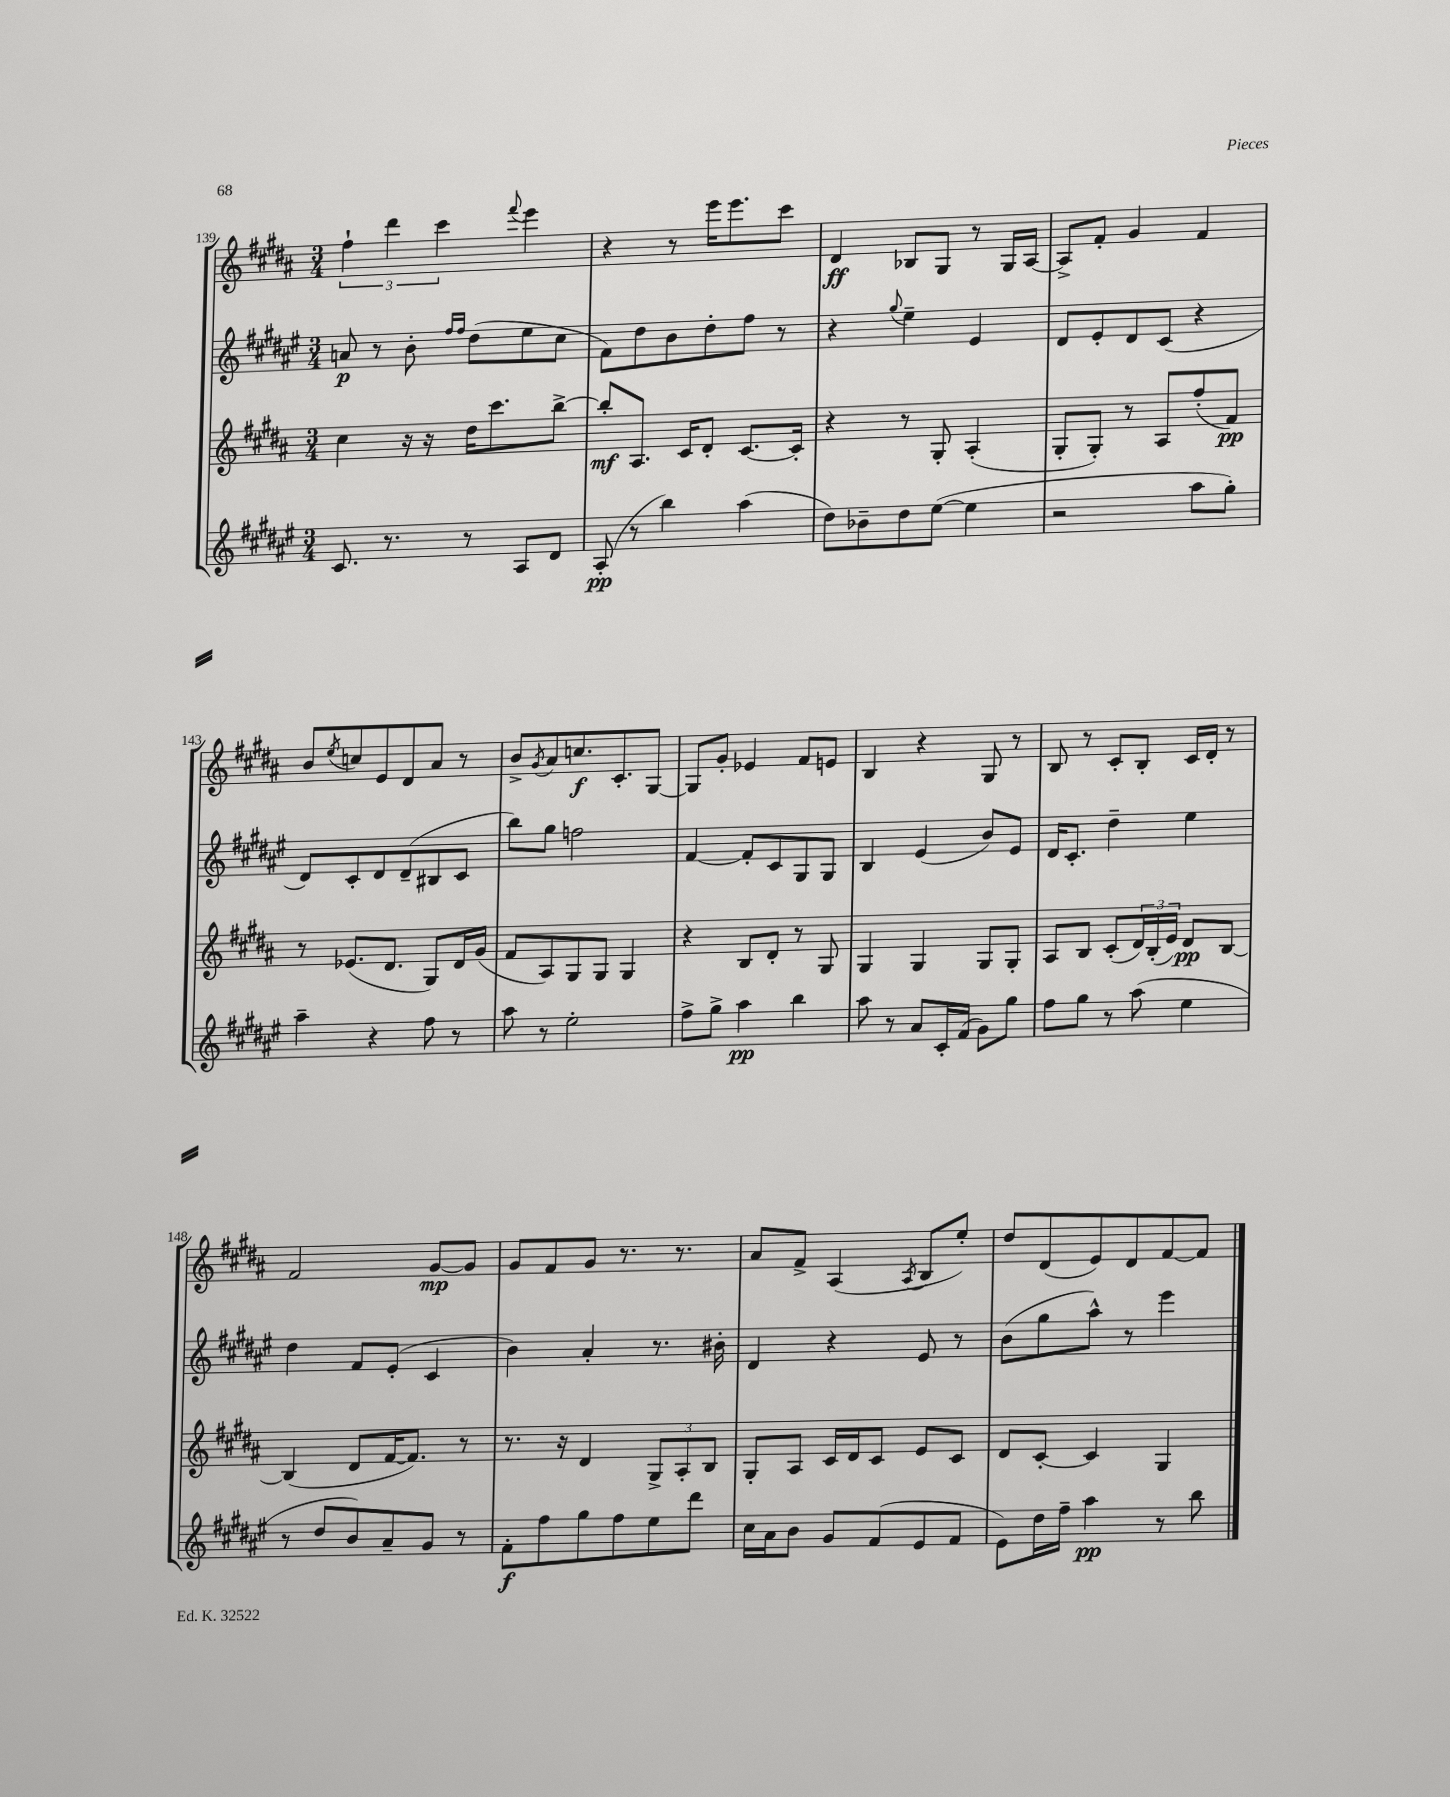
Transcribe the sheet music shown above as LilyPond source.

<<
\new StaffGroup <<
\new Staff = "s0" {
    \clef treble \key b \major \numericTimeSignature \time 3/4
    \tuplet 3/2 { fis''4-! dis'''4 cis'''4 } \appoggiatura { fis'''8 } e'''4 |
    r4 r8 e'''16 e'''8. cis'''8 |
    dis'4\ff bes8 gis8 r8 gis16 ais16~ |
    ais8-> fis'8-. gis'4 fis'4 |
    b'8 \acciaccatura { e''8 } c''8 e'8 dis'8 ais'8 r8 |
    b'8-> \acciaccatura { gis'8 } ais'8 c''8.\f cis'8.-. gis8~ |
    gis8 gis'8-. ees'4 fis'8 e'8 |
    b4 r4 gis8 r8 |
    b8 r8 cis'8-. b8-. cis'16 dis'16-. r8 |
    fis'2 gis'8~\mp gis'8 |
    gis'8 fis'8 gis'8 r8. r8. |
    ais'8 fis'8-> ais4( \acciaccatura { ais8 } b8 e''8-.) |
    dis''8 dis'8( e'8) dis'8 fis'8~ fis'8 \bar "|." |
}
\new Staff = "s1" {
    \clef treble \key fis \major \numericTimeSignature \time 3/4
    a'8\p r8 b'8-. \grace { fis''16 fis''16 } dis''8( eis''8 cis''8 |
    fis'8) dis''8 b'8 dis''8-. fis''8 r8 |
    r4 \appoggiatura { gis''8 } eis''4-- eis'4 |
    dis'8 eis'8-. dis'8 cis'8( r4 |
    dis'8) cis'8-. dis'8 dis'8--( bis8 cis'8 |
    b''8) gis''8 f''2 |
    fis'4~ fis'8-. cis'8 gis8 gis8 |
    b4 eis'4( b'8) eis'8 |
    dis'16 cis'8.-. dis''4-- eis''4 |
    dis''4 fis'8 eis'8-.( cis'4 |
    b'4) ais'4-. r8. bis'16-. |
    dis'4 r4 eis'8 r8 |
    b'8( gis''8 ais''8-^) r8 eis'''4 \bar "|." |
}
\new Staff = "s2" {
    \clef treble \key b \major \numericTimeSignature \time 3/4
    cis''4 r16 r16 dis''16 cis'''8. b''8~-> |
    b''8-.\mf ais8. cis'16 dis'8-. cis'8.~ cis'16-. |
    r4 r8 gis8-. ais4-.( |
    gis8-. gis8-.) r8 ais8 fis''8-.( fis'8\pp) |
    r8 ees'8.( dis'8. gis8) dis'16 gis'16( |
    fis'8 ais8) gis8 gis8 gis4 |
    r4 b8 dis'8-. r8 gis8 |
    gis4 gis4 gis8 gis8-. |
    ais8 b8 cis'8-.( \tuplet 3/2 { dis'16) b16-.( e'16) } dis'8\pp b8~ |
    b4( dis'8 fis'16~ fis'8.) r8 |
    r8. r16 dis'4 \tuplet 3/2 { gis8-> ais8-. b8 } |
    gis8-. ais8 cis'16 dis'16 cis'8 e'8 cis'8 |
    dis'8 cis'8~-. cis'4 gis4 \bar "|." |
}
\new Staff = "s3" {
    \clef treble \key fis \major \numericTimeSignature \time 3/4
    cis'8. r8. r8 ais8 dis'8 |
    ais8-.\pp( r8 b''4) ais''4( |
    dis''8) bes'8-- dis''8 eis''8~( eis''4 |
    r2 ais''8 gis''8-.) |
    ais''4-- r4 fis''8 r8 |
    ais''8 r8 eis''2-. |
    fis''8-> gis''8-> ais''4\pp b''4 |
    ais''8 r8 ais'8 cis'16-. fis'16( gis'8) gis''8 |
    fis''8 gis''8 r8 ais''8( eis''4 |
    r8 dis''8 b'8) ais'8-- gis'8 r8 |
    fis'8-.\f fis''8 gis''8 fis''8 eis''8 dis'''8 |
    cis''16 ais'16 b'8 gis'8 fis'8( eis'8 fis'8 |
    eis'8) dis''16 fis''16-- ais''4\pp r8 b''8 \bar "|." |
}
>>
>>
\layout { \context { \Score currentBarNumber = #139 } }
